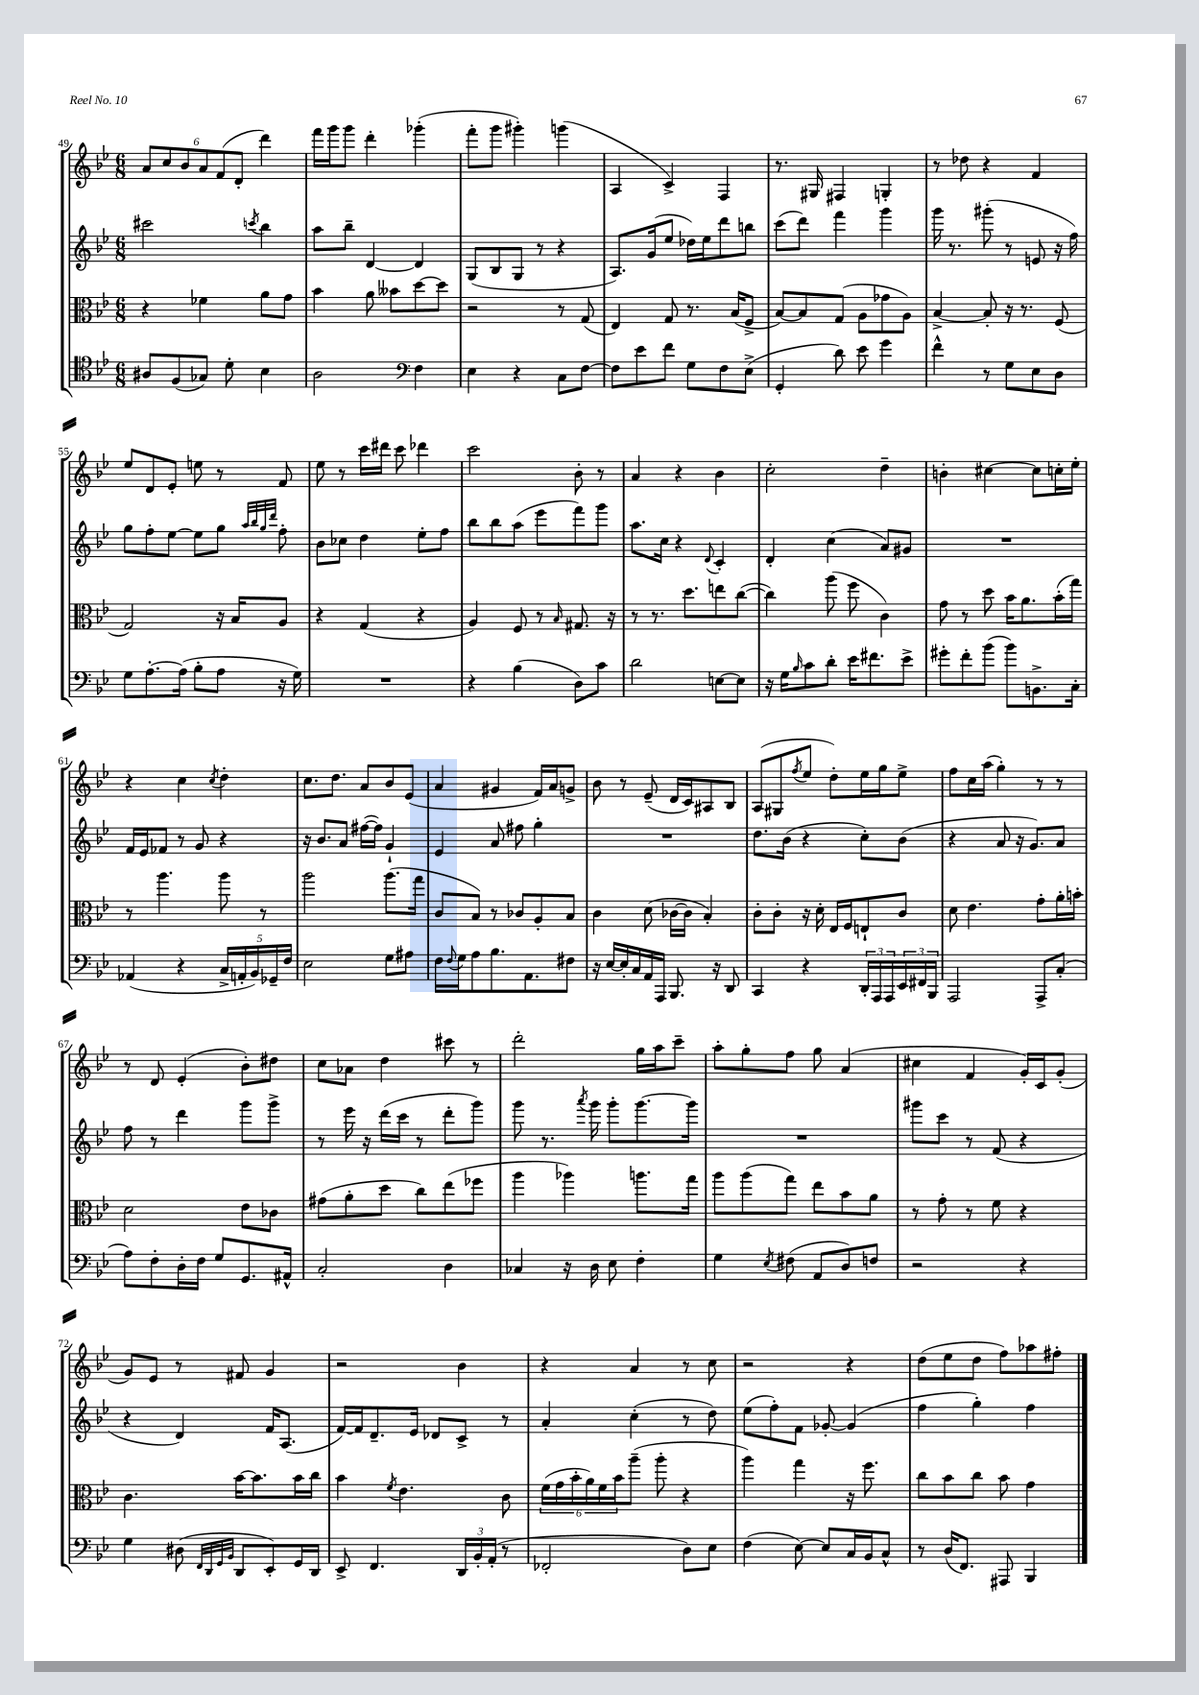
<<
\new StaffGroup <<
\new Staff = "s0" {
    \clef treble \key bes \major \numericTimeSignature \time 6/8
    \tuplet 6/4 { a'8 c''8 bes'8 a'8 f'8( d'8-. } d'''4) |
    f'''16 g'''16 g'''8 d'''4-. ges'''4-.( |
    f'''8-. g'''8 gis'''4-.) g'''4( |
    a4 c'4->) f4 |
    r8. gis16 fis4 g4-. |
    r8 des''8 r4 f'4 |
    ees''8 d'8 ees'8-. e''8 r8 f'8 |
    ees''8 r8 c'''16 dis'''16 c'''8 des'''4 |
    c'''2 bes'8-. r8 |
    a'4 r4 bes'4 |
    c''2-. d''4-- |
    b'4-. cis''4~ cis''8 c''16-. ees''16-. |
    r4 c''4 \acciaccatura { c''8 } d''4-. |
    c''8. d''8. a'8 bes'8 ees'8( |
    a'4 gis'4 f'16) a'16 g'8-> |
    bes'8 r8 ees'8--( d'16 c'16) ais8 bes8 |
    a8( gis8 \acciaccatura { f''8 } ees''8 d''8-.) ees''16 g''16 ees''8-> |
    f''8 c''16 a''16( g''4-.) r8 r8 |
    r8 d'8 ees'4-.( bes'8-.) dis''8 |
    c''8 aes'8 d''4 cis'''8 r8 |
    d'''2-. g''16 a''16 c'''8-- |
    a''8-. g''8-. f''8 g''8 a'4( |
    cis''4 f'4 g'16-.) c'16 g'8-.( |
    g'8) ees'8 r8 fis'8 g'4 |
    r2 bes'4 |
    r4 a'4 r8 c''8 |
    r2 r4 |
    d''8( ees''8 d''8 f''8) aes''8 fis''8-. \bar "|." |
}
\new Staff = "s1" {
    \clef treble \key bes \major \numericTimeSignature \time 6/8
    cis'''2 \acciaccatura { c'''8 } bes''4 |
    a''8 bes''8-- d'4~ d'4 |
    g8( bes8 g8 r8 r4 |
    a8.) g'16( ees''8 des''16) ees''16 d'''8 b''8 |
    c'''8( d'''8) f'''4 g'''4 |
    g'''16 r8. gis'''8-.( r8 e'8 r16 f''16) |
    g''8 f''8-. ees''8~ ees''8 g''8 \grace { a''32 bes''32 g''32 d'''32 } f''8-. |
    bes'8 ces''8 d''4 ees''8-. f''8 |
    bes''8 bes''8 a''8( ees'''8 f'''8) g'''8 |
    a''8. c''16 r4 \appoggiatura { d'8 } c'4-. |
    d'4-. c''4( a'8) gis'8 |
    R2. |
    f'16 ees'16 fes'8 r8 g'8 r4 |
    r16 bes'8. a'8 fis''16~( fis''16) g'4-! |
    ees'4 a'8 fis''8 g''4-. |
    R2. |
    d''8. bes'16( r4 c''8-.) bes'8( |
    r4 a'8 r16 g'8.) a'8 |
    f''8 r8 d'''4 g'''8 g'''8-> |
    r8 ees'''16 r16 d'''16( c'''16 r8 d'''8-. g'''8) |
    g'''8 r8. \acciaccatura { a'''8 } g'''16 g'''8-. g'''8.~ g'''16 |
    R2. |
    gis'''8 c'''8 r8 f'8( r4 |
    r4 d'4) f'16 a8.( |
    f'16~) f'16 d'8.-- ees'16 des'8 c'8-> r8 |
    a'4-. c''4-.( r8 d''8) |
    ees''8( f''8-.) f'8 ges'8~-. ges'4( |
    f''4 g''4-.) f''4 \bar "|." |
}
\new Staff = "s2" {
    \clef alto \key bes \major \numericTimeSignature \time 6/8
    r4 fes'4 a'8 g'8 |
    bes'4 a'8 beses'8 d''8~ d''8 |
    r2 r8 g8( |
    ees4) g8 r8. bes16( f8-> |
    bes8~) bes8 g8( a8 ges'8 a8) |
    bes4~-> bes8-. r16 r8. f8( |
    g2) r16 bes16 a8 |
    r4 g4( r4 |
    a4) f8 r8 \grace { bes16 } gis8. r16 |
    r8 r8. d''8. e''8 c''8~( |
    c''4) a''8( f''8 c'4) |
    g'8 r8 d''8 bes'16 a'8. bes'16-.( g''16) |
    r8 a''4. a''8 r8 |
    a''2 a''8.( g''16 |
    c'8 bes8) r8 ces'8 a8-. bes8 |
    c'4 d'8( ces'16~ ces'16 bes4-.) |
    c'8-. c'8-. r16 d'16-. ees16 f16 e8-! c'8 |
    d'8 ees'4. g'8-. a'16-. b'16-. |
    d'2 ees'8 ces'8 |
    gis'8( a'8-. d''8 c''8) ees''8( fes''8 |
    a''4 aes''4) a''8. g''16 |
    a''8 a''8( g''8) ees''8 bes'8 a'8 |
    r8 g'8-. r8 f'8 r4 |
    c'4. bes'16~ bes'8. bes'16 c''16 |
    bes'4 \acciaccatura { f'8 } ees'4. c'8 |
    \tuplet 6/4 { f'16( g'16 bes'16-. a'16) f'16 bes'16 } a''8--( a''8-. r4 |
    a''4) g''4 r16 f''8. |
    c''8 bes'8 c''8 bes'8 g'4 \bar "|." |
}
\new Staff = "s3" {
    \clef tenor \key bes \major \numericTimeSignature \time 6/8
    ais8 f8( ges8) d'8-. bes4 |
    a2 \clef bass f4 |
    ees4 r4 c8 f8~ |
    f8 ees'8 f'8 g8 f8 ees8->( |
    g,4-. d'8) ees'8 g'4 |
    f'4-^ r8 g8 ees8 d8 |
    g8 a8.~-. a16( bes8-. a8 r16 g16) |
    R2. |
    r4 bes4( d8) c'8 |
    d'2 e8~ e8 |
    r16 g16 \grace { bes16 } c'8 d'8-. ees'16 fis'8. ees'8-> |
    gis'8-. f'8-. bes'8( bes'8) b,8.-> c16-. |
    aes,4( r4 \tuplet 5/4 { c16-> a,16-. bes,16) ges,16-- f16 } |
    ees2 g8 ais8 |
    f16 \appoggiatura { f8 } g16 a8 bes8. a,8. fis8 |
    r16 ees16~ ees16-. c16 a,16 a,,16 bes,,8. r16 d,8 |
    c,4 r4 \tuplet 3/2 { d,16-. a,,16 a,,16 } \tuplet 3/2 { ees,16 fis,16 bes,,16 } |
    a,,2 a,,8-> c8-.( |
    a8) f8-. d16-. f16 g8 g,8. ais,16-^ |
    c2-. d4 |
    ces4 r16 d16 ees8 f4-. |
    g4 \acciaccatura { ees8 } fis8( a,8 d8) f8 |
    r2 r4 |
    g4 dis8( \grace { f,32 d,32 g,32 bes,32 } d,8 ees,8-.) g,16 d,16 |
    ees,8-> f,4. \tuplet 3/2 { d,16 bes,16-. a,16-.( } r8 |
    fes,2-. d8) ees8 |
    f4( ees8~) ees8 c16 bes,16 c8-^ |
    r8 d16( f,8.) ais,,8 bes,,4 \bar "|." |
}
>>
>>
\layout { \context { \Score currentBarNumber = #49 } }
